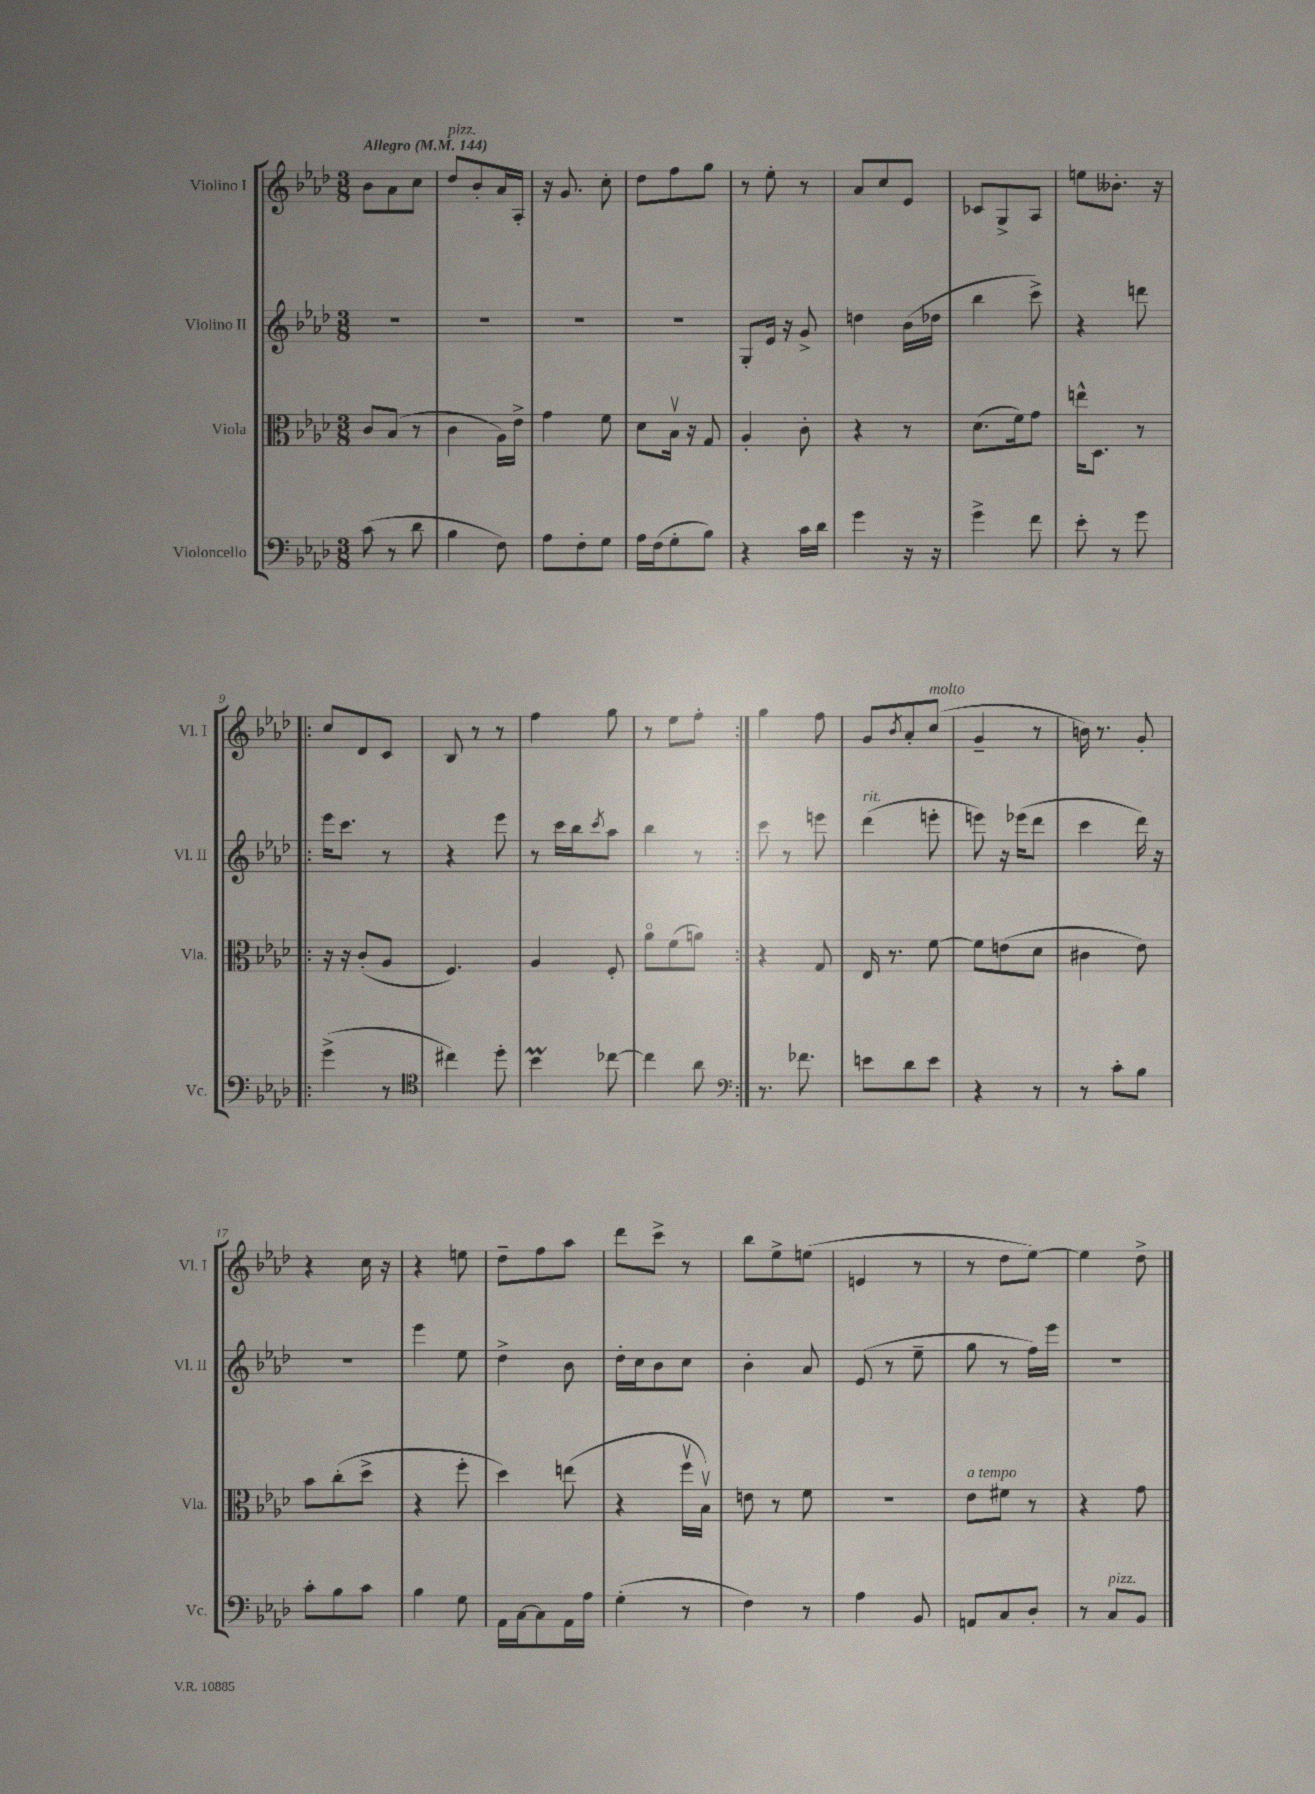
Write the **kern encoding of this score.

**kern	**kern	**kern	**kern
*part4	*part3	*part2	*part1
*staff4	*staff3	*staff2	*staff1
*I"Violoncello	*I"Viola	*I"Violino II	*I"Violino I
*I'Vc.	*I'Vla.	*I'Vl. II	*I'Vl. I
*clefF4	*clefC3	*clefG2	*clefG2
*k[b-e-a-d-]	*k[b-e-a-d-]	*k[b-e-a-d-]	*k[b-e-a-d-]
*M3/8	*M3/8	*M3/8	*M3/8
*MM144	*MM144	*MM144	*MM144
=1	=1	=1	=1
!	!	!	!LO:TX:a:B:t=Allegro
(8c\	8c/L	4.r	8b-\L
8r	(8B-/J	.	8a-\
8d-\	8r	.	8cc\J
=2	=2	=2	=2
!	!	!	!LO:TX:a:i:t=pizz.
4B-\	4c\	4.r	8dd-/L
.	.	.	8b-'/
8F\)	16A-\LL)	.	16a-/L
.	16e-^\JJ	.	16A-'/JJ
=3	=3	=3	=3
8A-\L	4g\	4.r	16r
.	.	.	8.g/
8F'\	.	.	.
8G\J	8f\	.	8cc'\
=4	=4	=4	=4
16A-\LL	8d-\L	4.r	8dd-\L
(16F\J	.	.	.
8G'\	16B-v\Jk	.	8ff\
.	16r	.	.
8B-\J)	8G/	.	8gg\J
=5	=5	=5	=5
4r	4A-'/	8G'/L	8r
.	.	16e-/Jk	8ee-'\
.	.	16r	.
16c\LL	8c'\	8g^/	8r
16d-\JJ	.	.	.
=6	=6	=6	=6
4g\	4r	4ddn\	8a-/L
.	.	.	8cc/
16r	8r	(16b-\LL	8e-/J
16r	.	16dd-X\JJ	.
=7	=7	=7	=7
4g^\	(8.d-\L	4bb-\	8c-X/L
.	.	.	8G^/
.	16f\k)	.	.
8f\	8g\J	8ccc^\)	8A-/J
=8	=8	=8	=8
8e-'\	16een^^\KL	4r	8een\L
.	8.D-\J	.	.
8r	.	.	8.b--X'\J
8g\	8r	8dddn\	.
.	.	.	16r
!!LO:LB:g=z
=9!|:	=9!|:	=9!|:	=9!|:
(4g^\	16r	16eee-\KL	8cc/L
.	16r	8.ccc\J	.
.	(8c'/L	.	8d-/
8r	8A-/J	8r	8c/J
=10	=10	=10	=10
*clefC4	*	*	*
4cc#X\)	4.F/)	4r	8B-/
.	.	.	8r
8dd-'\	.	8eee-\	8r
=11	=11	=11	=11
4b-M\	4A-/	8r	4ff\
.	.	16ccc\LL	.
.	.	16bb-\J	.
.	.	8qccc/	.
[8cc-X\	8F'/	8aa-\J	8gg\
=12	=12	=12	=12
4cc-\]	8a-\L	4bb-\	8r
.	(8f\	.	8ee-\L
8a-\	8an\J)	8r	8ff'\J
=13:|!	=13:|!	=13:|!	=13:|!
*clefF4	*	*	*
8.r	4r	8ccc\	4gg\
.	.	8r	.
8.f-X\	.	.	.
.	8G/	8eeen\	8ff\
=14	=14	=14	=14
!	!	!LO:TX:a:i:t=rit.	!
8en\L	16E-/	(4ddd-\	8g/L
.	8.r	.	.
.	.	.	8qb-/
8d-\	.	.	8a-'/
!	!	!	!LO:TX:a:i:t=molto
8e\J	[8f\	8eeen'\	(8cc/J
=15	=15	=15	=15
4r	8f\L]	8eeen\)	4g~/
.	(8en\	16r	.
.	.	(16eee-X\KL	.
8r	8d-\J	8ddd-\J	8r
=16	=16	=16	=16
8r	4c#X\	4ccc\	16bn\)
.	.	.	8.r
8c'\L	.	.	.
8B-\J	8e-\)	16ddd-\)	8g'/
.	.	16r	.
!!LO:LB:g=z
=17	=17	=17	=17
8c'\L	8b-\L	4.r	4r
8B-\	(8cc'\	.	.
8c\J	8dd-^\J	.	16cc\
.	.	.	16r
=18	=18	=18	=18
4B-\	4r	4eee-\	4r
8G\	8ff'\	8ee-\	8een\
=19	=19	=19	=19
16AA-\LL	4dd-\)	4dd-^\	8dd-~\L
[16C\J	.	.	.
8C\]	.	.	8ff\
16AA-\L	(8een\	8b-\	8aa-\J
16A-\JJ	.	.	.
=20	=20	=20	=20
(4G'\	4r	16dd-'\LL	8ddd-\L
.	.	16cc\J	.
.	.	8b-\	8ccc^\J
8r	16ffv\LL	8cc\J	8r
.	16B-v\JJ)	.	.
=21	=21	=21	=21
4F\)	8en\	4b-'\	8bb-\L
.	8r	.	8ee-^\
8r	8f\	8a-/	(8een\J
=22	=22	=22	=22
4A-\	4.r	(8e-/	4en/
.	.	8r	.
8BB-/	.	8ee-~\	8r
=23	=23	=23	=23
!	!LO:TX:a:i:t=a tempo	!	!
8AAn/L	8e-\L	8gg\	8r
8C/	8f#X\J	8r	8dd-\L
8D-'/J	8r	16ff\LL)	[8ee-\J)
.	.	16eee-\JJ	.
=24	=24	=24	=24
8r	4r	4.r	4ee-\]
!LO:TX:a:i:t=pizz.	!	!	!
8C/L	.	.	.
8BB-/J	8g\	.	8dd-^\
==	==	==	==
*-	*-	*-	*-
